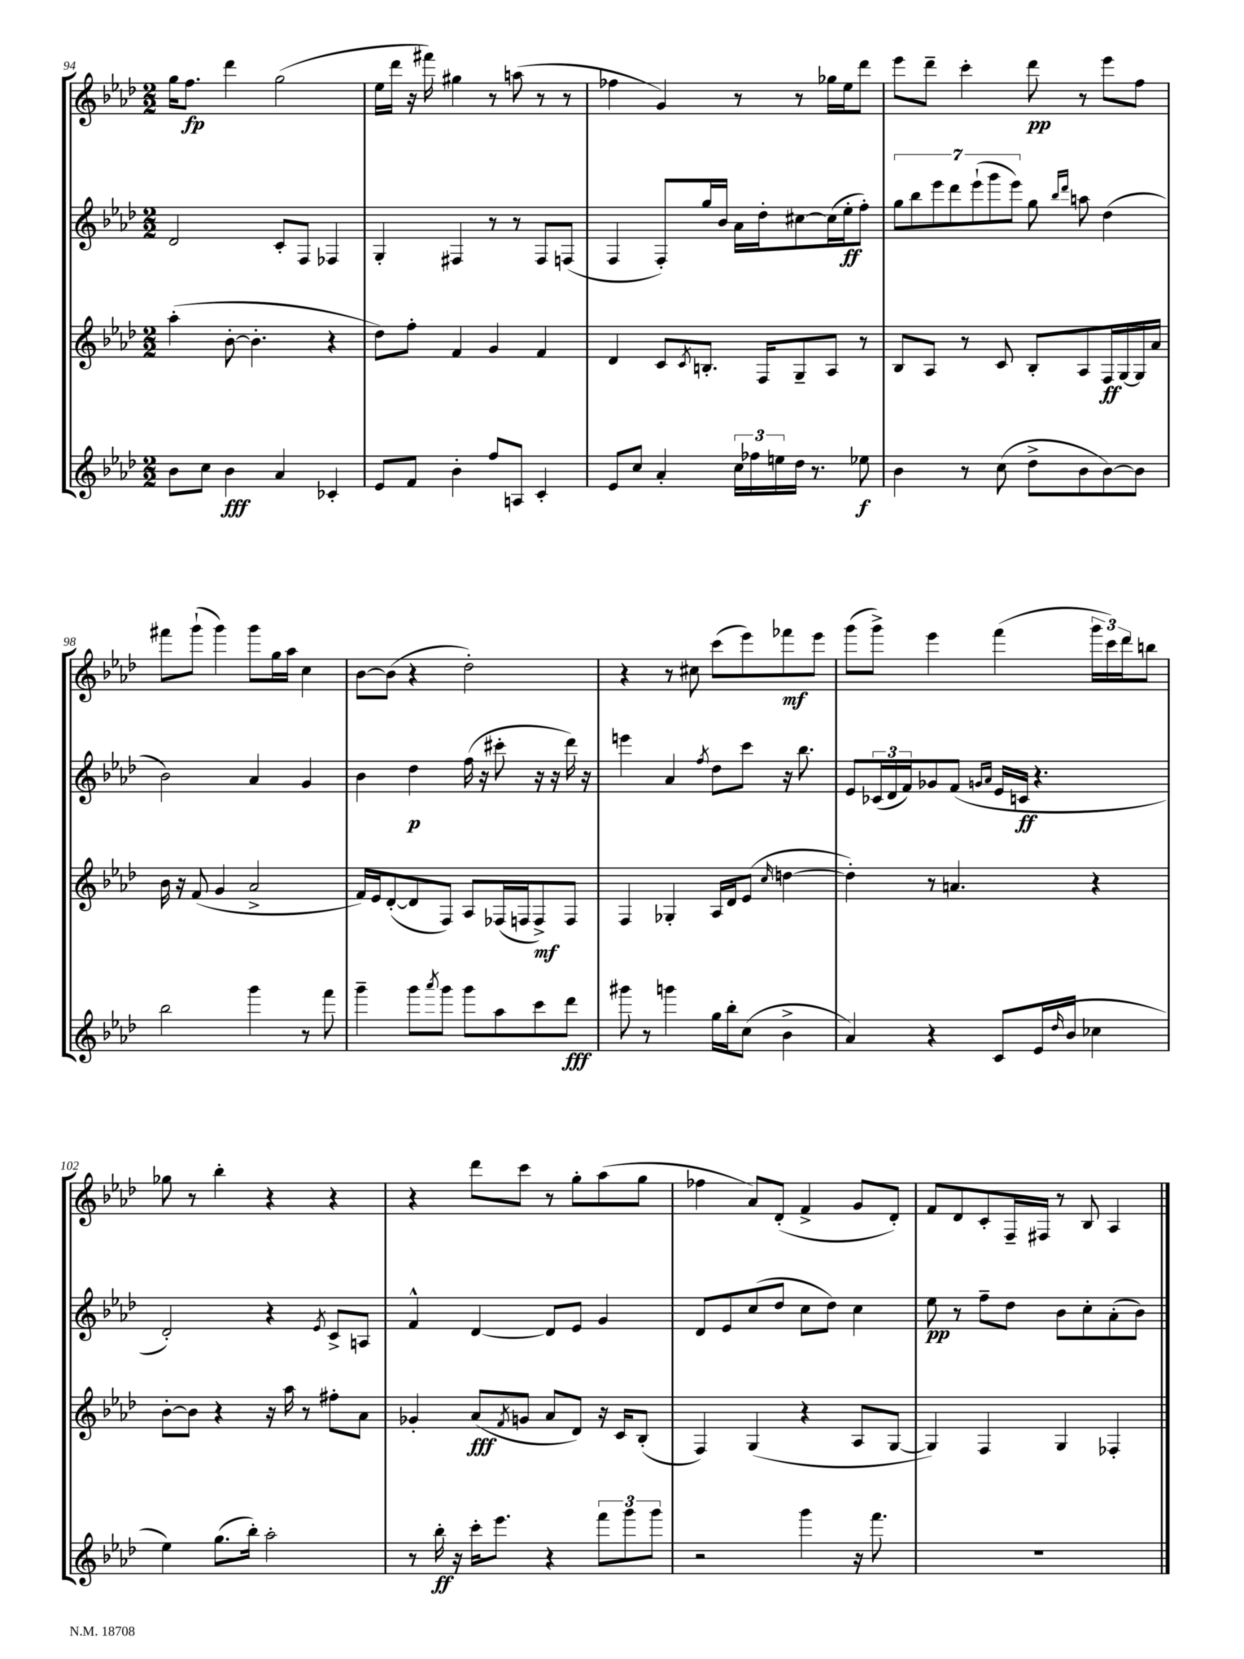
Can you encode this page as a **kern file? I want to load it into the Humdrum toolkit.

**kern	**kern	**kern	**kern
*staff4	*staff3	*staff2	*staff1
*clefG2	*clefG2	*clefG2	*clefG2
*k[b-e-a-d-]	*k[b-e-a-d-]	*k[b-e-a-d-]	*k[b-e-a-d-]
*M2/2	*M2/2	*M2/2	*M2/2
8b-	(4aa-'	2d-	16gg
.	.	.	8.ff
8cc	.	.	.
4b-	[8b-'	.	4ddd-
.	4.b-']	.	.
4a-	.	8c'	(2gg
.	.	8F	.
4c-'	4r	4F-	.
=	=	=	=
8e-	8dd-)	4G'	16ee-
.	.	.	16ddd-
8f	8ff'	.	16r
.	.	.	16fff#)
4b-'	4f	4F#	4gg#
8ff	4g	8r	8r
8A	.	8r	(8aa
4c'	4f	8F#	8r
.	.	(8F	8r
=	=	=	=
8e-	4d-	4F	4ff-
8cc	.	.	.
4a-'	8c	8F')	4g)
.	8qc	.	.
.	8.B'	16gg	.
.	.	16b-	.
24cc	.	16a-	8r
24ff-	.	.	.
.	16F	16dd-'	.
24ee	.	.	.
16dd-	8G~	[8cc#	8r
8.r	.	.	.
.	8A-	(16cc#]	16gg-
.	.	16ee-'	16ee-
8ee-	8r	8ff')	8ddd-
=	=	=	=
4b-	8B-	14gg	8eee-
.	.	14bb-	.
.	8A-	.	8ddd-~
.	.	14eee-	.
.	.	14ddd-	.
8r	8r	.	4ccc'
.	.	(14eee-`	.
.	.	14ggg	.
(8cc	8c	.	.
.	.	14eee-)	.
8dd-^	8B-'	8gg	8ddd-
.	.	16qqbb-	.
.	.	16qqddd-	.
8b-	8A-	8aa	8r
[8b-)	16F	(4dd-	8eee-
.	[16G	.	.
8b-]	16G]	.	8ff
.	16a-	.	.
=	=	=	=
2bb-	16b-	2b-)	8fff#
.	16r	.	.
.	(8f	.	(8ggg`
.	4g	.	4ggg)
4ggg	2a-^	4a-	8ggg
.	.	.	16gg
.	.	.	16aa-
8r	.	4g	4cc
8fff	.	.	.
=	=	=	=
4ggg~	16f)	4b-	[8b-
.	16e-	.	.
.	([8d-'	.	(8b-]
8ggg	8d-]	4dd-	4r
8qaaa-	.	.	.
8ggg	8F)	.	.
8ggg	8A-	(16ff	2dd-')
.	.	16r	.
8aa-	(16F-	8ccc#'	.
.	16F	.	.
8ccc	8F^)	16r	.
.	.	16r	.
8ddd-	8F	16ddd-)	.
.	.	16r	.
=	=	=	=
8ggg#	4F	4eee	4r
8r	.	.	.
4ggg	4G-'	4a-	8r
.	.	.	8cc#
.	.	8qff	.
16gg	16A-	8dd-	(8ccc
16bb-'	16d-	.	.
(8cc	(8e-	8ccc	8eee-)
.	16qqcc	.	.
4b-^	[4dd	16r	8fff-
.	.	8.bb-	.
.	.	.	8eee-
=	=	=	=
4a-)	4dd'])	8e-	(8ggg
.	.	(24c-	8ggg^)
.	.	24d-	.
.	.	24f)	.
4r	8r	8g-	4eee-
.	4.a	(8f	.
.	.	16qqg	.
.	.	16qqa-	.
8c	.	16e-	(4fff
.	.	16c	.
(16e-	.	4.r	.
16qqdd-	.	.	.
16b-	.	.	.
4cc-	4r	.	24ggg
.	.	.	24ccc)
.	.	.	24ddd-
.	.	.	8bb
=	=	=	=
4ee-)	[8b-'	2d-')	8gg-
.	8b-]	.	8r
(8.gg	4r	.	4bb-'
16bb-')	.	.	.
2aa-'	16r	4r	4r
.	16aa-	.	.
.	8r	.	.
.	.	8qe-	.
.	8ff#'	8c^	4r
.	8a-	8A	.
=	=	=	=
8r	4g-'	4f^^	4r
16bb-'	.	.	.
16r	.	.	.
16ccc'	(8a-	[4d-	8ddd-
8.eee-	.	.	.
.	8qf	.	.
.	8g	.	8ccc
4r	8a-	8d-]	8r
.	8d-)	8e-	8gg'
12fff	16r	4g	(8aa-
.	16c	.	.
12ggg	.	.	.
.	(8B-'	.	8gg
12ggg	.	.	.
=	=	=	=
2r	4F)	8d-	4ff-
.	.	8e-	.
.	(4G	(8cc	8a-)
.	.	8dd-	(8d-'
4ggg	4r	8cc	4f^
.	.	8dd-)	.
16r	8A-	4cc	8g
8.fff	.	.	.
.	[8G	.	8d-')
=	=	=	=
1r	4G])	8ee-	8f
.	.	8r	8d-
.	4F	8ff~	8c'
.	.	8dd-	16F~
.	.	.	16F#
.	4G	8b-	8r
.	.	8cc'	8B-
.	4F-'	(8a-'	4A-
.	.	8b-)	.
==	==	==	==
*-	*-	*-	*-
